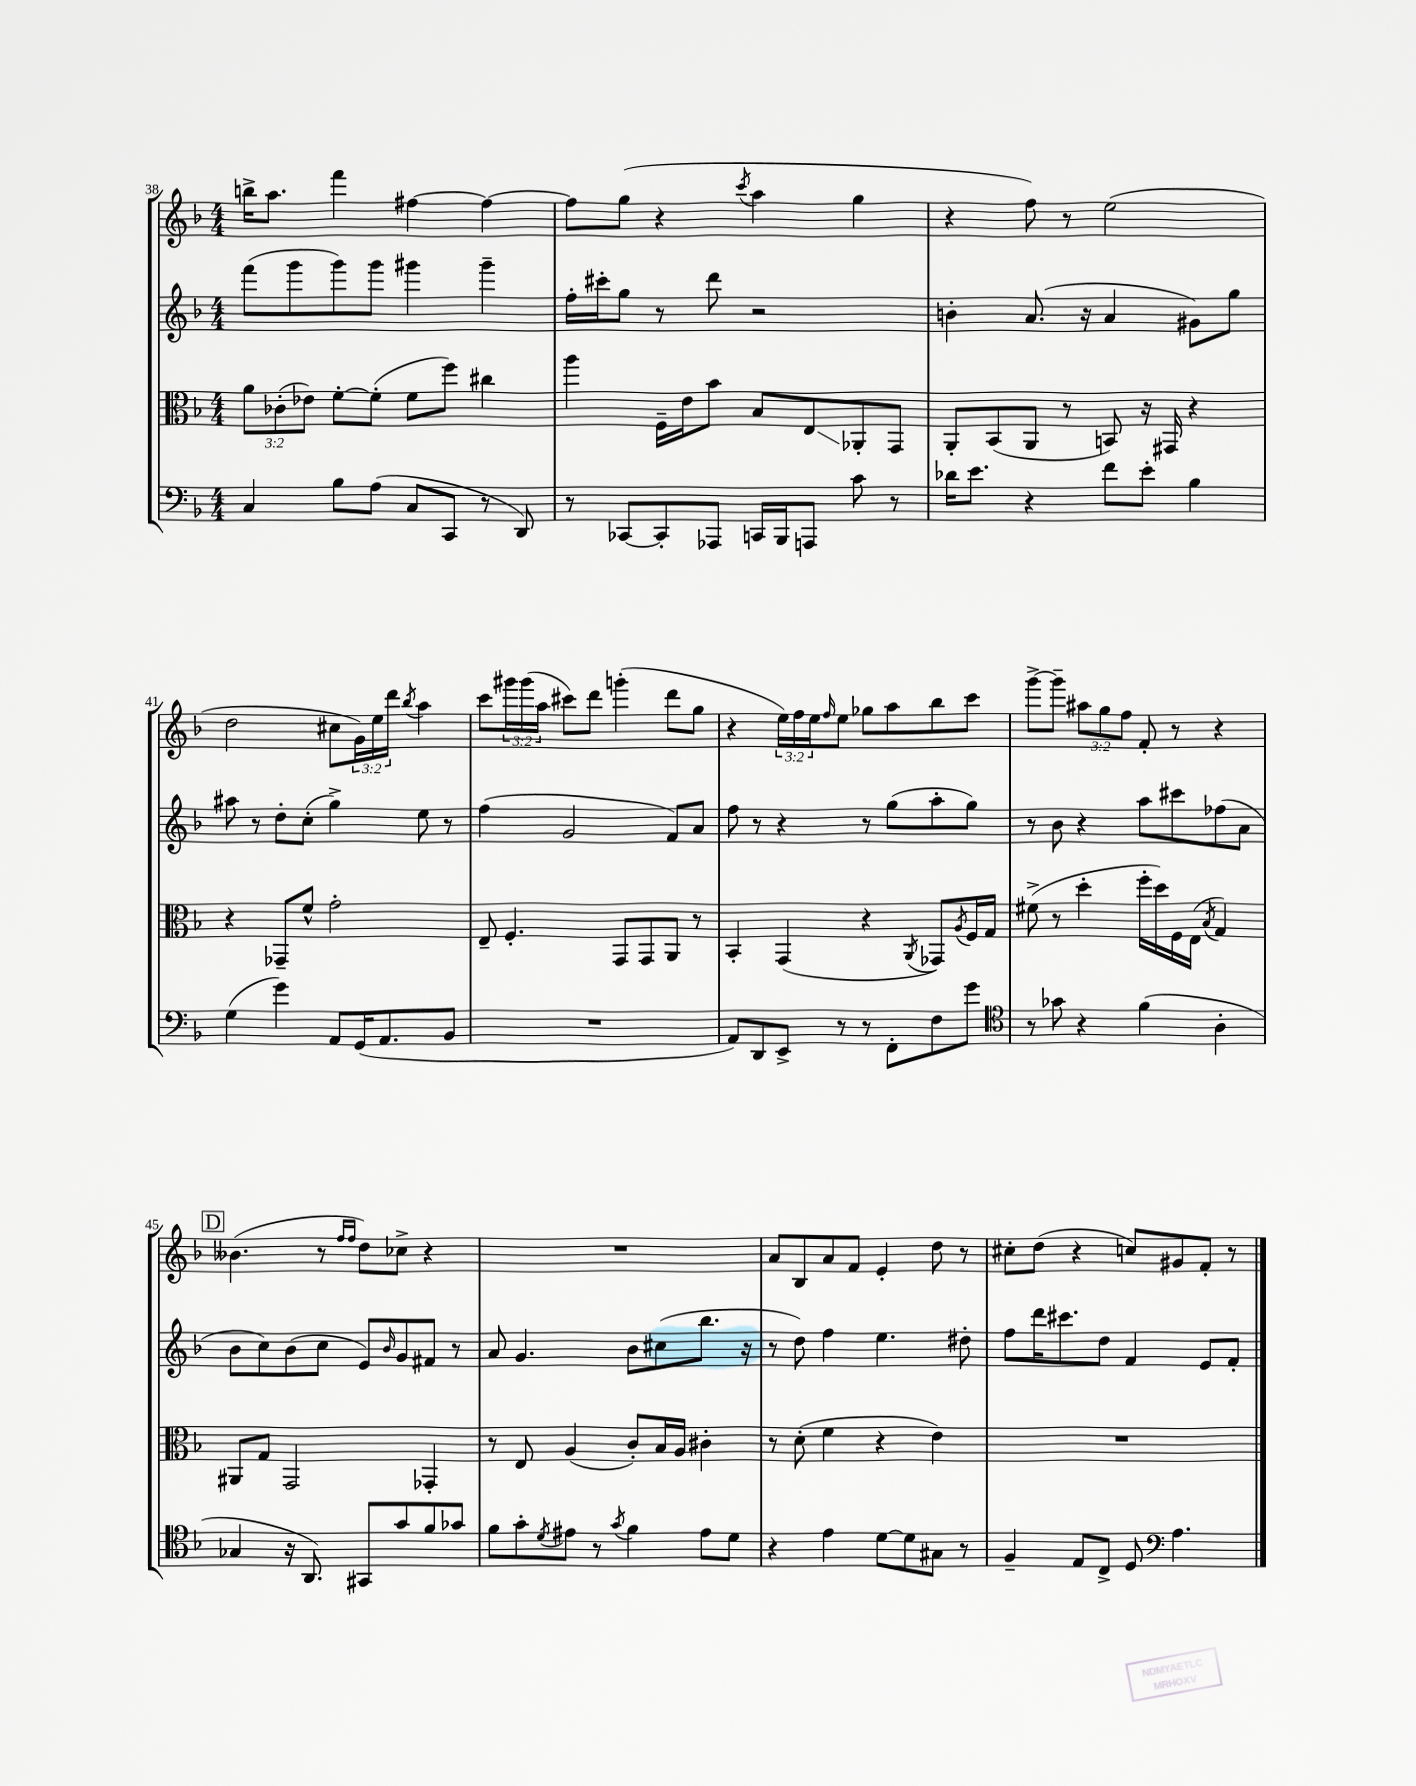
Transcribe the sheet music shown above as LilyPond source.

<<
\new StaffGroup <<
\new Staff = "s0" {
    \clef treble \key f \major \numericTimeSignature \time 4/4 \override Staff.TupletNumber.text = #tuplet-number::calc-fraction-text
    b''16-> a''8. f'''4 fis''4~ fis''4~ |
    fis''8 g''8( r4 \acciaccatura { c'''8 } a''4 g''4 |
    r4 f''8) r8 e''2( |
    d''2 cis''8 \tuplet 3/2 { g'16) e''16 d'''16 } \acciaccatura { bes''8 } a''4 |
    c'''8 \tuplet 3/2 { gis'''16 gis'''16( a''16 } cis'''8) d'''8 g'''4-.( d'''8 g''8 |
    r4 \tuplet 3/2 { e''16) f''16 e''16 } \grace { f''16 } e''8 ges''8 a''8 bes''8 c'''8 |
    g'''8~-> g'''8-- \tuplet 3/2 { ais''8 g''8 f''8 } f'8-. r8 r4 |
    \mark \markup { \box "D" } beses'4.( r8 \grace { f''16 f''16 } d''8) ces''8-> r4 |
    R1 |
    a'8 bes8 a'8 f'8 e'4-. d''8 r8 |
    cis''8-. d''8( r4 c''8) gis'8 f'8-. r8 \bar "|." |
}
\new Staff = "s1" {
    \clef treble \key f \major \numericTimeSignature \time 4/4
    f'''8( g'''8 g'''8) g'''8 gis'''4 gis'''4-- |
    f''16-. cis'''16-. g''8 r8 d'''8 r2 |
    b'4-. a'8.( r16 a'4 gis'8) g''8 |
    ais''8 r8 d''8-. c''8-.( g''4->) e''8 r8 |
    f''4( g'2 f'8) a'8 |
    f''8 r8 r4 r8 g''8( a''8-. g''8) |
    r8 bes'8 r4 a''8 cis'''8 fes''8( a'8 |
    \mark \markup { \box "D" } bes'8 c''8) bes'8( c''8 e'8) \grace { bes'16 } g'8 fis'8 r8 |
    a'8 g'4. bes'8 cis''8( bes''8. r16 |
    r8 d''8) f''4 e''4. dis''8-. |
    f''8 d'''16 cis'''8. d''8 f'4 e'8 f'8-. \bar "|." |
}
\new Staff = "s2" {
    \clef alto \key f \major \numericTimeSignature \time 4/4 \override Staff.TupletNumber.text = #tuplet-number::calc-fraction-text
    \tuplet 3/2 { a'8 ces'8-.( ees'8) } f'8~-. f'8-.( f'8 f''8) cis''4 |
    a''4 f16-- e'16 bes'8 bes8 e8\glissando aes,8-. g,8 |
    a,8-. bes,8( a,8 r8 b,8) r16 gis,16 r4 |
    r4 ges,8-- f'8-^ g'2-. |
    e8-- f4.-. g,8 g,8 a,8 r8 |
    bes,4-. g,4( r4 \acciaccatura { a,8 } ges,8) \acciaccatura { a8 } f16 g16 |
    fis'8->( r8 d''4-. f''16-. d''16) f16 e16( \acciaccatura { bes8 } g4) |
    \mark \markup { \box "D" } ais,8 g8 g,2 ges,4-. |
    r8 e8 a4( c'8-.) bes16 a16 cis'4-. |
    r8 d'8-.( f'4 r4 e'4) |
    R1 \bar "|." |
}
\new Staff = "s3" {
    \clef bass \key f \major \numericTimeSignature \time 4/4
    c4 bes8 a8( c8 c,8 r8 d,8) |
    r8 ces,8~ ces,8-. aes,,8 c,16 bes,,16 a,,8 c'8 r8 |
    des'16 e'8. r4 f'8 e'8-. bes4 |
    g4( g'4) a,8 g,16( a,8. bes,8 |
    R1 |
    a,8) d,8 e,8-> r8 r8 f,8-. f8 g'8 |
    \clef tenor r8 ges'8 r4 f'4( a4-. |
    \mark \markup { \box "D" } ges4 r16 a,8.) gis,8 g'8 f'8 ges'8 |
    f'8 g'8-. \acciaccatura { d'8 } eis'8 r8 \acciaccatura { g'8 } f'4 eis'8 d'8 |
    r4 e'4 d'8~ d'8 gis8 r8 |
    f4-- e8 c8-> d8 \clef bass a4. \bar "|." |
}
>>
>>
\layout { \context { \Score currentBarNumber = #38 } }
